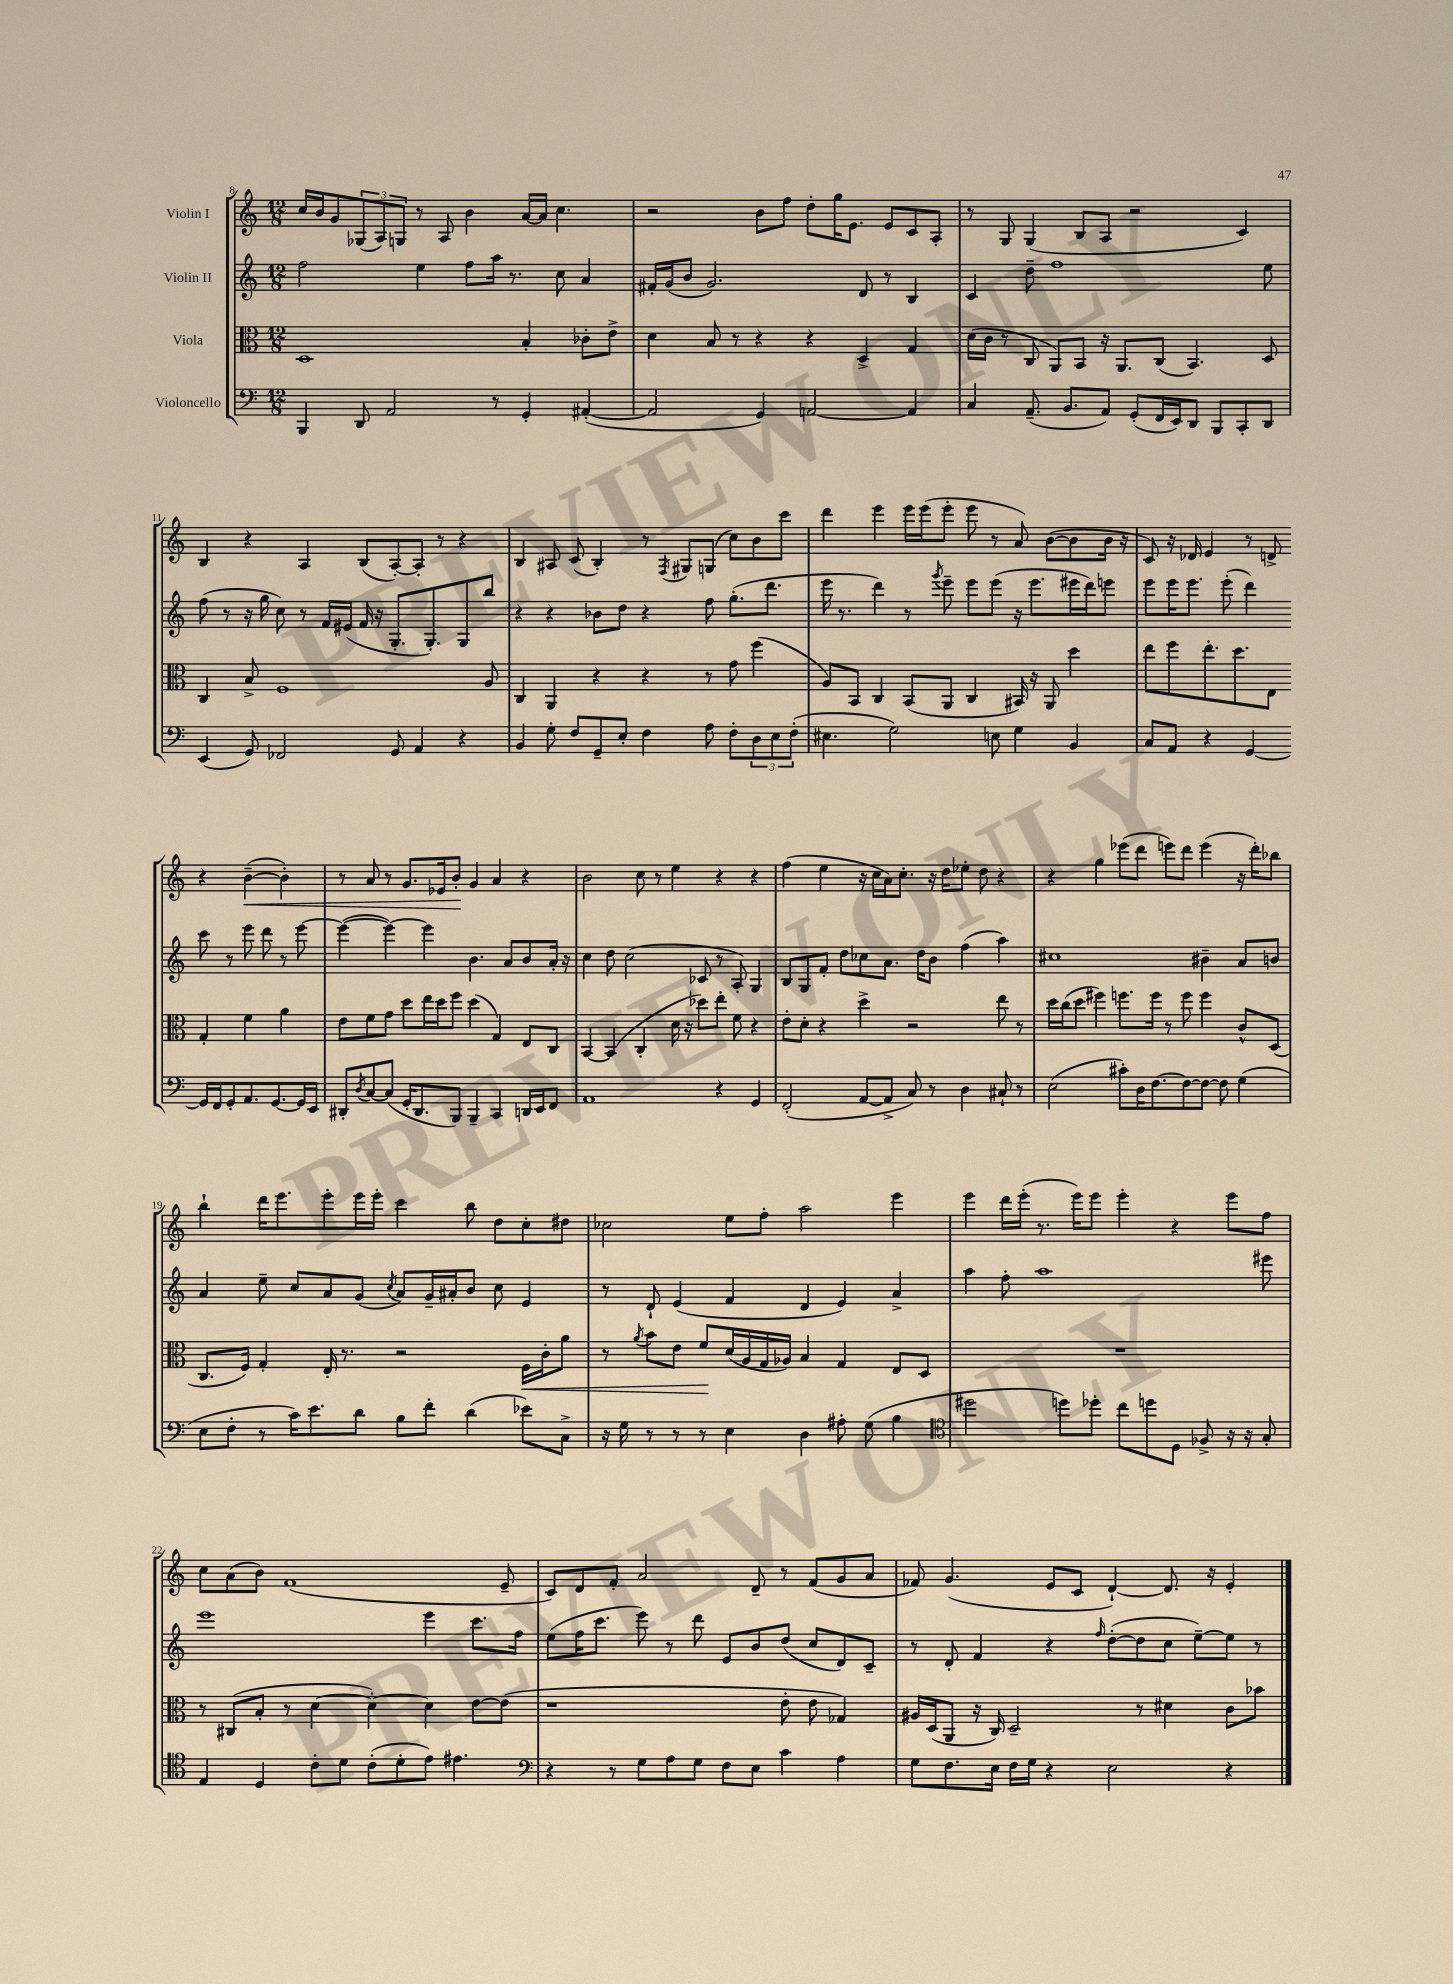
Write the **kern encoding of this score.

**kern	**kern	**dynam	**kern	**kern	**dynam
*part4	*part3	*part3	*part2	*part1	*part1
*staff4	*staff3	*staff3	*staff2	*staff1	*staff1
*I"Violoncello	*I"Viola	*	*I"Violin II	*I"Violin I	*
*clefF4	*clefC3	*	*clefG2	*clefG2	*
*k[]	*k[]	*	*k[]	*k[]	*
*M12/8	*M12/8	*	*M12/8	*M12/8	*
=8	=8	=8	=8	=8	=8
4BBB/	1D	.	2ff\	16cc/LL	.
.	.	.	.	16b/J	.
.	.	.	.	8g/	.
8DD/	.	.	.	(12G-X/	.
.	.	.	.	12A/)	.
2AA/	.	.	.	.	.
.	.	.	.	12Gn/J	.
.	.	.	4ee\	8r	.
.	.	.	.	8A/	.
.	.	.	8ff\L	4b\	.
8r	.	.	16aa\Jk	.	.
.	.	.	8.r	.	.
4GG'/	4B'/	.	.	[16a/LL	.
.	.	.	.	16a/JJ]	.
.	.	.	8cc\	4.cc\	.
([4AA#X'/	8c-X'\L	.	4a/	.	.
.	8e^\J	.	.	.	.
=9	=9	=9	=9	=9	=9
2AA#/]	4d\	.	16f#X'/LL	2r	.
.	.	.	(16g/J	.	.
.	.	.	8b/J	.	.
.	8B/	.	2.g/)	.	.
.	8r	.	.	.	.
4GG/)	4r	.	.	8b\L	.
.	.	.	.	8ff\J	.
[2AAn/	4r	.	.	8dd'\L	.
.	.	.	.	16gg\K	.
.	.	.	.	8.e\J	.
.	4D^/	.	8d/	.	.
.	.	.	8r	8e/L	.
4AA/]	4G/	.	4B/	8c/	.
.	.	.	.	8A'/J	.
=10	=10	=10	=10	=10	=10
4C/	(16d\LL	.	4c/	8r	.
.	16c\JJ	.	.	.	.
.	8r	.	.	8G/	.
(8.AA~/	8C/	.	8dd~\	(4G/	.
.	8AA/L)	.	1ff	.	.
8.BB/L	.	.	.	.	.
.	8BB/J	.	.	8B/L	.
8AA/J)	16r	.	.	8A/J	.
.	8.AA/L	.	.	.	.
(8GG'/L	.	.	.	2r	.
16FF/L	(8C/J	.	.	.	.
16EE/J)	.	.	.	.	.
8DD/J	4.BB/)	.	.	.	.
8BBB/L	.	.	.	.	.
8CC'/	.	.	.	4c/)	.
8DD/J	8D/	.	8ee\	.	.
!!LO:LB:g=z
=11	=11	=11	=11	=11	=11
(4EE/	4C/	.	(8ff\	4B/	.
.	.	.	8r	.	.
8GG/)	8B^/	.	16r	4r	.
.	.	.	16gg\	.	.
2FF-X/	1F	.	8cc\)	.	.
.	.	.	8r	4A/	.
.	.	.	16f/LL	.	.
.	.	.	(16e#X/JJ	.	.
.	.	.	16f/	(8B/L	.
.	.	.	16r	.	.
8GG/	.	.	8.G'/L	[8A'/)	.
4AA/	.	.	.	8A'/J]	.
.	.	.	8.G'/)	.	.
.	.	.	.	8r	.
4r	.	.	8G/	4r	.
.	8A/	.	8bb/J	.	.
=12	=12	=12	=12	=12	=12
4BB/	4C/	.	4r	4B/	.
8G'\	4AA/	.	4r	8A#X/	.
8F/L	.	.	.	(8c/	.
8GG~/	4r	.	8b-X\L	4B'/)	.
8E'/J	.	.	8dd\J	.	.
4F\	4r	.	4r	8r	.
.	.	.	.	8qF/	.
.	.	.	.	8G#X/L	.
8A\	8r	.	8ff\	(8Gn/J	.
8F'\L	8g\	.	(8.gg'\L	8cc\L)	.
12D\	(4ff\	.	.	8b\	.
.	.	.	8.ddd\J	.	.
12E\	.	.	.	.	.
.	.	.	.	8ccc\J	.
(12F'\J	.	.	.	.	.
=13	=13	=13	=13	=13	=13
4.E#X\	8A/L)	.	16eee\	4ddd\	.
.	.	.	8.r	.	.
.	8BB/J	.	.	.	.
.	4C/	.	4ddd\)	4eee\	.
2G\)	.	.	.	.	.
.	(8BB/L	.	8r	16eee\LL	.
.	.	.	.	(16eee\J	.
.	.	.	8qggg/	.	.
.	8AA/J	.	8eee~\	8eee'\J	.
.	4C/	.	8eee\L	8eee\	.
8En\	.	.	(8eee\J	8r	.
4G\	16BB#X/)	.	16r	8a/)	.
.	16r	.	8.eee\L	.	.
.	8AA/	.	.	([8b\L	.
4BB/	4dd\	.	16eee#X\L	8b\]	.
.	.	.	16ddd\J)	.	.
.	.	.	8eeen\J	16b\Jk	.
.	.	.	.	16r	.
=14	=14	=14	=14	=14	=14
8C/L	8ee\L	.	8eee\L	8c/)	.
8AA/J	8ff\	.	16eee\K	16r	.
.	.	.	8.eee\J	16d-X/	.
4r	8.ee'\	.	.	4e/	.
.	.	.	(8eee'\	.	.
.	8.dd\	.	.	.	.
[4GG/	.	.	4ddd\)	8r	.
.	8E\J	.	.	8dn^/	.
16GG/LL]	4G'/	.	8ccc\	4r	.
16FF/J	.	.	.	.	.
8GG'/	.	.	8r	.	.
!	!	!	!	!	!LO:HP:b
8.AA/	4f\	.	8eee\	([4b~\	<
.	.	.	8ddd\	.	.
[8.GG/	.	.	.	.	.
.	4a\	.	8r	4b'\])	.
16GG/L]	.	.	[8eee\	.	.
16EE/JJ	.	.	.	.	.
!!LO:LB:g=z
=15	=15	=15	=15	=15	=15
8DD#X'/L	8e\L	.	(4eee\_	8r	.
8qD/	.	.	.	.	.
[8C/	8f\	.	.	8a/	.
(8C/J]	8g\J	.	4eee\_)	8r	.
16GG'/KL	8dd\L	.	.	8.g/L	.
8.DD#/	.	.	.	.	.
.	16ee\L	.	4eee\]	.	.
.	16dd\J	.	.	16e-X/k	.
8BBB/J)	8ff\J	.	.	8b'/J	.
4BBB~/	(4dd\	.	4.b\	4g/	[
4CC/	4G/)	.	.	4a/	.
.	.	.	8a/L	.	.
16DDn/LL	8E/L	.	8b/	4r	.
16EE/J	.	.	.	.	.
8FF/J	8C/J	.	16a'/Jk	.	.
.	.	.	16r	.	.
=16	=16	=16	=16	=16	=16
1AA	[4BB/	.	4cc\	2b\	.
.	(4BB/]	.	8dd\	.	.
.	.	.	(2cc\	.	.
.	4C'/	.	.	8cc\	.
.	.	.	.	8r	.
.	16d\	.	.	4ee\	.
.	16r	.	.	.	.
.	8dd-X\L)	.	8c-X/	.	.
4r	8ee'\J	.	8r	4r	.
.	8f\	.	8A'/)	.	.
4GG/	4r	.	4G/	4r	.
=17	=17	=17	=17	=17	=17
(2FF'/	8e'\L	.	8B/L	(4ff\	.
.	8d'\J	.	8G/	.	.
.	4r	.	8f'/J	4ee\	.
.	.	.	8dd\L	.	.
[8AA/L	4dd^\	.	8cc-X\	16r	.
.	.	.	.	16cc\LL	.
8AA^/J]	.	.	8.a\J	16a\J)	.
.	.	.	.	8.cc'\J	.
8C/)	2r	.	.	.	.
.	.	.	16dd\KL	.	.
8r	.	.	8b\J	16r	.
.	.	.	.	16dd\KL	.
4D\	.	.	(4ff\	8ee-X'\J	.
.	.	.	.	8dd\	.
8C#X`/	8ee\	.	4aa\)	4r	.
8r	8r	.	.	.	.
=18	=18	=18	=18	=18	=18
(2E\	16dd\LL	.	1cc#X	4r	.
.	(16cc\J	.	.	.	.
.	8dd\J	.	.	.	.
.	4ff#X\)	.	.	4gg\	.
8c#X'\L)	8.ffn\L	.	.	(8eee-X\L	.
16D\K	.	.	.	8ddd\J	.
[8.F\	16ff\Jk	.	.	.	.
.	8r	.	.	8eeen\L)	.
8F\_	8ff\	.	.	8ddd\J	.
8F\J_	4ff\	.	4b#X~\	(4eee\	.
8F\]	.	.	.	.	.
(4G\	8c^^/L	.	8a/L	16r	.
.	.	.	.	16ddd'\KL)	.
.	(8D/J	.	8bn/J	8bb-X\J	.
!!LO:LB:g=z
=19	=19	=19	=19	=19	=19
8E\L	8.C/L	.	4a/	4bb`\	.
8F'\J	.	.	.	.	.
.	16F/Jk)	.	.	.	.
8r	4G'/	.	8ee~\	16ddd\KL	.
.	.	.	.	8.eee\	.
16c\KL)	.	.	8cc/L	.	.
8.e\	.	.	.	.	.
.	16E'/	.	8a/	8eee'\	.
.	8.r	.	.	.	.
8d\J	.	.	(8g/J	16eee\L	.
.	.	.	.	16eee'\JJ	.
.	.	.	8qcc/	.	.
8B\L	2r	.	8a/L)	4ccc\	.
8f'\J	.	.	16g~/L	.	.
.	.	.	16a#X'/J	.	.
(4d\	.	.	8b/J	8bb\	.
.	.	.	8cc\	8dd\L	.
!	!	!LO:HP:b	!	!	!
8e-X\L)	16F\LL	<	4e/	8cc'\	.
.	16c'\J	.	.	.	.
8C^\J	8a\J	.	.	8dd#X\J	.
=20	=20	=20	=20	=20	=20
16r	8r	.	8r	2cc-X\	.
16G\	.	.	.	.	.
.	8qa/	.	.	.	.
8r	8b\L	.	8d`/	.	.
8r	8e\J	.	(4e/	.	.
8r	8f/L	.	.	.	.
4E\	(16d/L	[	4f/	8ee\L	.
.	16A/	.	.	.	.
.	16G/	.	.	8ff'\J	.
.	16A-X/JJ)	.	.	.	.
4D\	4B/	.	4d/	2aa\	.
8A#X'\	4G/	.	4e/)	.	.
(8G\	.	.	.	.	.
4B\	8E/L	.	4a^/	4eee\	.
.	8D/J	.	.	.	.
=21	=21	=21	=21	=21	=21
*clefC4	*	*	*	*	*
2dd#X\	1.r	.	4aa\	4eee\	.
.	.	.	8ff'\	16ddd\LL	.
.	.	.	.	(16eee'\JJ	.
.	.	.	1aa	8.r	.
8ddn\L)	.	.	.	.	.
.	.	.	.	16eee\KL)	.
8dd-X'\J	.	.	.	8eee\J	.
8cc\L	.	.	.	4eee'\	.
8ddn\	.	.	.	.	.
8D\J	.	.	.	4r	.
8F-X^/	.	.	.	.	.
16r	.	.	.	8eee\L	.
16r	.	.	.	.	.
8G'/	.	.	8eee#X\	8ff\J	.
!!LO:LB:g=z
=22	=22	=22	=22	=22	=22
4E/	8r	.	1eee	8cc\L	.
.	(8C#X/L	.	.	(8a\	.
4D/	8B'/J	.	.	8b\J)	.
.	8r	.	.	(1f	.
8c'\L	[4d\	.	.	.	.
8d\J	.	.	.	.	.
(8c'\L	4d'\_)	.	.	.	.
8d'\	.	.	.	.	.
8e\J)	4d\]	.	4eee\	.	.
4.e#X\	.	.	.	.	.
.	[8e\L	.	8.ccc\L	.	.
.	(8e\J]	.	.	8e~/	.
.	.	.	16ff\Jk	.	.
=23	=23	=23	=23	=23	=23
*clefF4	*	*	*	*	*
4r	1r	.	(8ee\L	8c/L)	.
.	.	.	16ff\K	8d/	.
.	.	.	8.ccc\J	.	.
8r	.	.	.	8f'/J	.
8G\L	.	.	8eee\)	2a/	.
8A\	.	.	8r	.	.
8G\J	.	.	8ddd\	.	.
8F\L	.	.	8e/L	.	.
8E\J	.	.	8b/	8d~/	.
4c\	8e'\	.	(8dd/J	8r	.
.	8e\	.	8cc/L	(8f/L	.
4A\	4G-X/)	.	8d/)	8g/	.
.	.	.	8c~/J	8a/J	.
=24	=24	=24	=24	=24	=24
8G\L	16A#X/LL	.	8r	8f-X/)	.
.	(16D/J	.	.	.	.
8.F\	8AA/J	.	8d'/	(4.g/	.
.	16r	.	4f/	.	.
16E\Jk	16C/)	.	.	.	.
16F\LL	2D~/	.	.	.	.
16G\JJ	.	.	.	.	.
4r	.	.	4r	8e/L	.
.	.	.	.	8c/J	.
.	.	.	16qqff/	.	.
2E\	.	.	([8dd'\L	[4d`/)	.
.	8r	.	8dd\]	.	.
.	4d#X\	.	8cc\J	8.d/]	.
.	.	.	[8ee~\L)	.	.
.	.	.	.	16r	.
4r	8c\L	.	8ee\J]	4e'/	.
.	8b-X\J	.	8r	.	.
==	==	==	==	==	==
*-	*-	*-	*-	*-	*-
